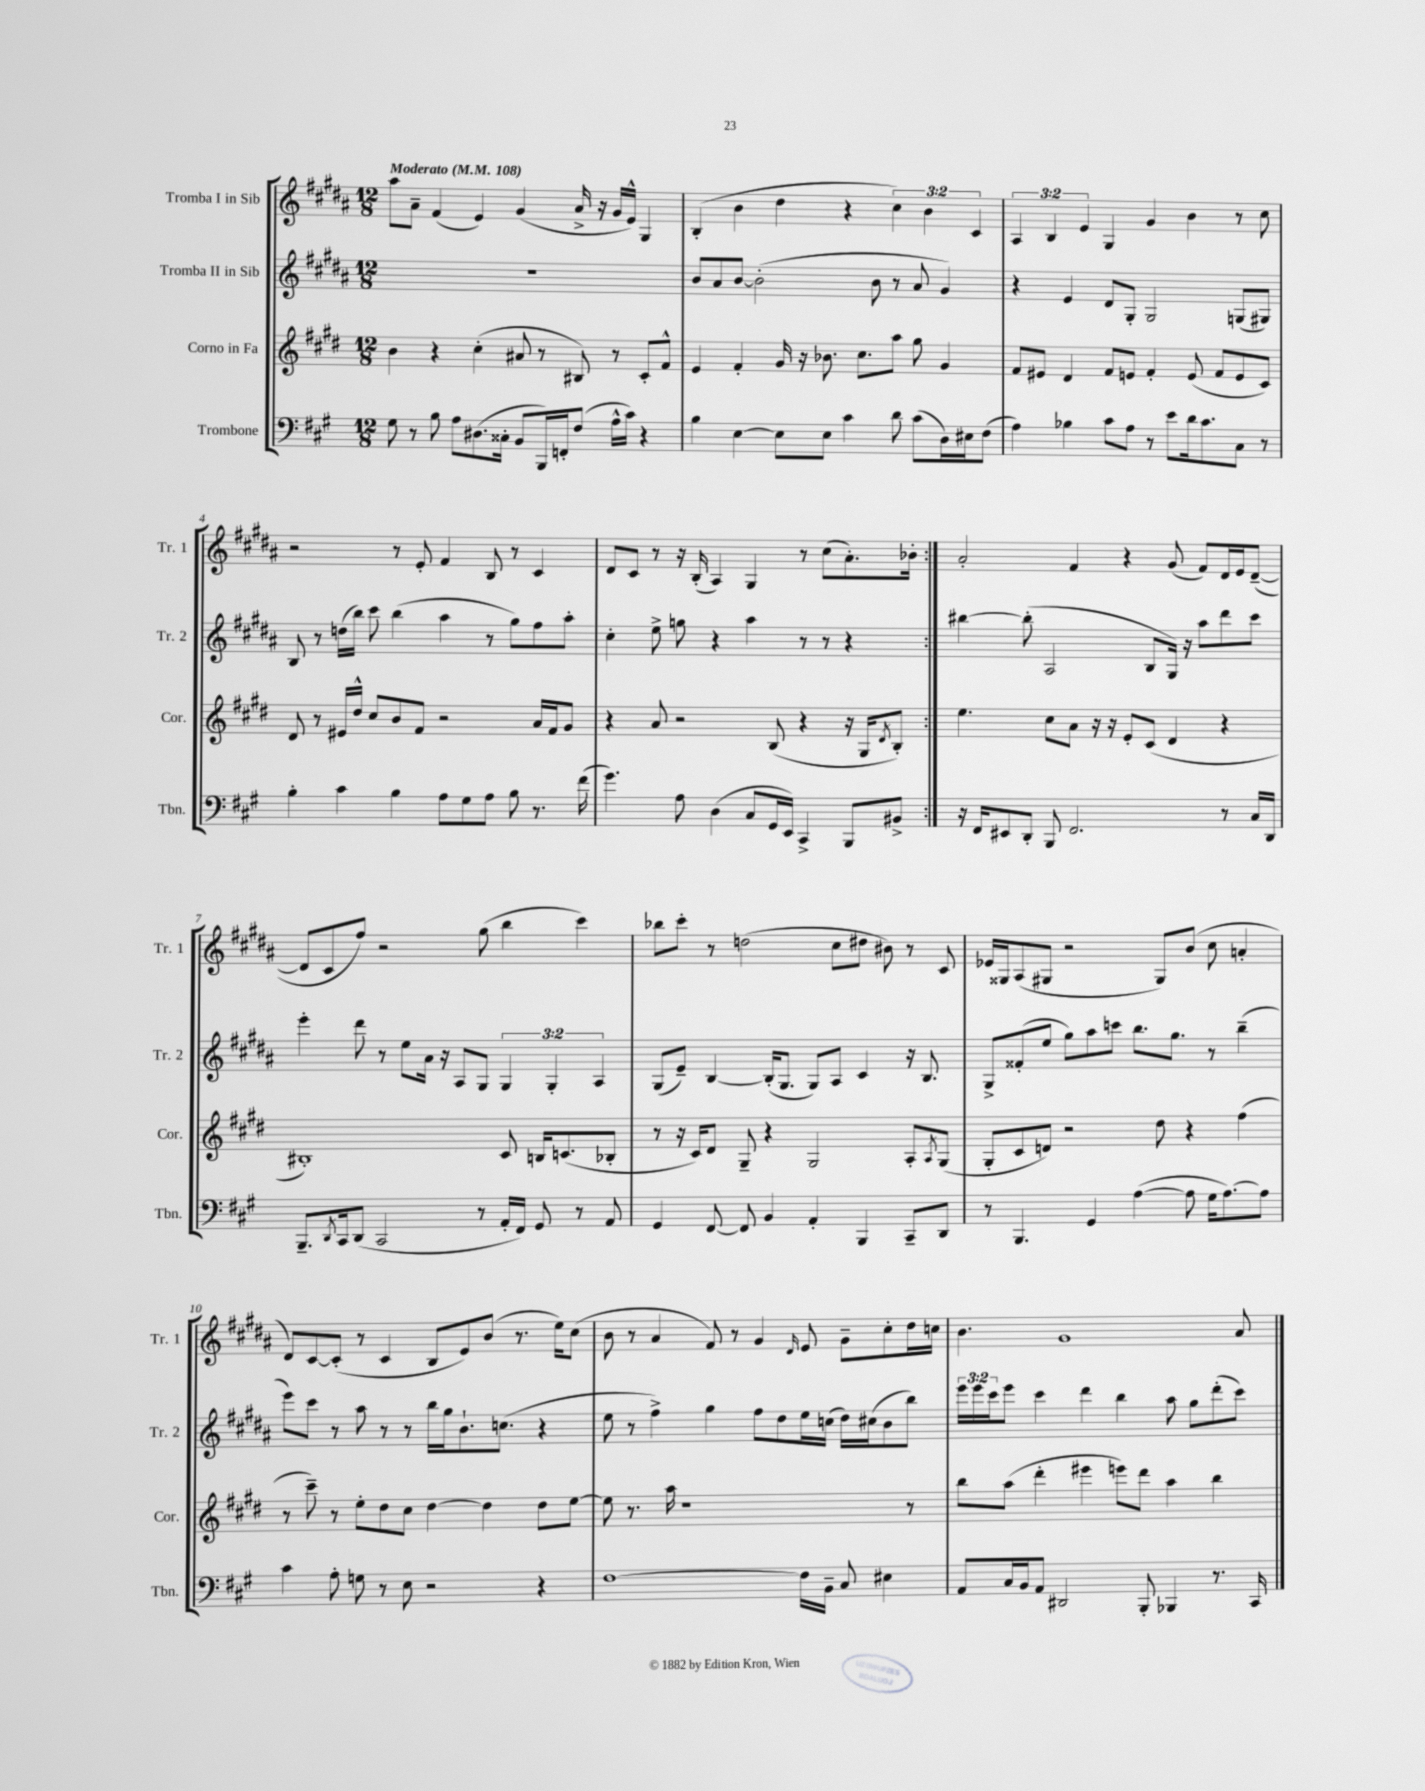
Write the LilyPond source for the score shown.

<<
\new StaffGroup <<
\new Staff = "s0" \with { instrumentName = "Tromba I in Sib" shortInstrumentName = "Tr. 1" } {
    \clef treble \key b \major \numericTimeSignature \time 12/8 \override Staff.TupletNumber.text = #tuplet-number::calc-fraction-text \tempo "Moderato" 4 = 108
    \repeat volta 2 { ais''8 ais'8-- fis'4( e'4) gis'4( ais'16-> r16 gis'16 e'16-^) gis4 |
    b4-.( b'4 dis''4 r4 \tuplet 3/2 { cis''4) b'4 cis'4 } |
    \tuplet 3/2 { ais4 b4 e'4 } gis4 gis'4 b'4 r8 cis''8 |
    r2 r8 e'8-. fis'4 b8 r8 cis'4 |
    dis'8 cis'8 r8 r16 b16-.( ais4) gis4 r8 cis''8( ais'8.-.) bes'16-. | }
    ais'2-. fis'4 r4 gis'8( fis'8) dis'16 e'16 dis'8~--( |
    dis'8 cis'8 fis''8) r2 gis''8( b''4 cis'''4) |
    bes''8 cis'''8-. r8 d''2( cis''8 dis''8 bis'8) r8 cis'8 |
    ees'16 gisis16 ais8( gis8 r2 gis8) b'8( cis''8 a'4-. |
    dis'8) cis'8~ cis'8-.( r8 cis'4 b8 e'8) b'8( r8. e''16) cis''8( |
    b'8 r8 ais'4 fis'8) r8 gis'4 \grace { dis'16 } e'8 gis'8-- cis''8-. dis''16 c''16 |
    b'4. gis'1 ais'8 \bar "|." |
}
\new Staff = "s1" \with { instrumentName = "Tromba II in Sib" shortInstrumentName = "Tr. 2" } {
    \clef treble \key b \major \numericTimeSignature \time 12/8 \override Staff.TupletNumber.text = #tuplet-number::calc-fraction-text
    \repeat volta 2 { R1. |
    b'8 ais'8 b'8~ b'2-.( b'8 r8 ais'8 gis'4) |
    r4 e'4 dis'8 gis8-. gis2 g8( gis8) |
    b8 r8 d''16( b''16) cis'''8 b''4( ais''4 r8 gis''8) fis''8 ais''8-. |
    cis''4-. e''8-> g''8 r4 ais''4 r8 r8 r4 | }
    bis''4~ bis''8-.( ais2 b8 gis16) r16 ais''8 dis'''8 cis'''8 |
    e'''4-. dis'''8 r8 e''8 ais'16 r16 ais8 gis8 \tuplet 3/2 { gis4 gis4-. ais4 } |
    gis8( e'8--) b4~ b16-.( gis8. gis8) ais8 cis'4 r16 b8. |
    gis8-> fisis'8-.( e''8 gis''8) ais''8 c'''8 b''8. gis''8. r8 b''4--( |
    e'''8) cis'''8 r8 ais''8 r8 r8 b''16 gis''16 b'8.-! c''8.( r4 |
    e''8 r8 fis''4->) gis''4 fis''8 dis''8 e''16 c''16( dis''16) cis''16( b'8 b''8) |
    \tuplet 3/2 { e'''16 e'''16 cis'''16 } e'''8 cis'''4 dis'''4 b''4 ais''8 gis''8 dis'''8-.( cis'''8) \bar "|." |
}
\new Staff = "s2" \with { instrumentName = "Corno in Fa" shortInstrumentName = "Cor." } {
    \clef treble \key e \major \numericTimeSignature \time 12/8
    \repeat volta 2 { b'4 r4 cis''4-.( ais'8 r8 bis8) r8 cis'8-. fis'8-^ |
    e'4 fis'4-. gis'16 r16 bes'8. cis''8. a''8 gis''8 gis'4 |
    fis'8 eis'8 dis'4 fis'8 e'8 fis'4-. e'8( fis'8 e'8 cis'8) |
    dis'8 r8 eis'16 dis''16-^ cis''8 b'8 fis'8 r2 a'16 fis'16 gis'8 |
    r4 a'8 r2 b8( r4 r16 gis16 \acciaccatura { dis'8 } b8-.) | }
    e''4. cis''8 a'8 r16 r16 e'8-. cis'8( dis'4 r4 |
    bis1-.) cis'8 b16 c'8.( bes8-. |
    r8 r16 cis'16) dis'8 gis8-- r4 gis2 a8-. \acciaccatura { a8 } gis8( |
    gis8-. cis'8 d'8) r2 dis''8 r4 fis''4( |
    r8 cis'''8--) r8 e''8-. dis''8 cis''8 dis''4~ dis''4 dis''8 e''8~ |
    e''8 r8. a''16 r1 r8 |
    b''8 a''8( dis'''4-. eis'''4 e'''8) dis'''8 a''4 b''4 \bar "|." |
}
\new Staff = "s3" \with { instrumentName = "Trombone" shortInstrumentName = "Tbn." } {
    \clef bass \key a \major \numericTimeSignature \time 12/8
    \repeat volta 2 { gis8 r8 b8 a8 dis8.( cisis16-. b,8 b,,16) f,16-. fis8( a16-^ cis'16) r4 |
    b4 e4~ e8 e8 cis'4 d'8 cis'8( d16) eis16 fis8( |
    a4) bes4 cis'8 a8 r8 e'8 d'16 cis'8. cis8 r8 |
    b4-. cis'4 b4 a8 gis8 a8 b8 r8. fis'16( |
    gis'4.) a8 d4( cis8 gis,16 e,16) cis,4-> b,,8 bis,8-> | }
    r16 fis,16 eis,8 d,8-. b,,8 fis,2. r8 cis16 d,16 |
    b,,8.-- \acciaccatura { d,8 } cis,16 d,8( cis,2 r8 a,16-. fis,16) gis,8 r8 a,8 |
    gis,4 fis,8~ fis,8 b,4 a,4-. b,,4 cis,8-- d,8 |
    r8 b,,4. gis,4 a4~( a8 gis16 a8.~) a8 |
    cis'4 a8-. g8 r8 e8 r2 r4 |
    fis1~ fis16 b,16-- cis8 eis4 |
    a,8 cis16 b,16 a,8 dis,2 b,,8-. bes,,4 r8. cis,16 \bar "|." |
}
>>
>>
